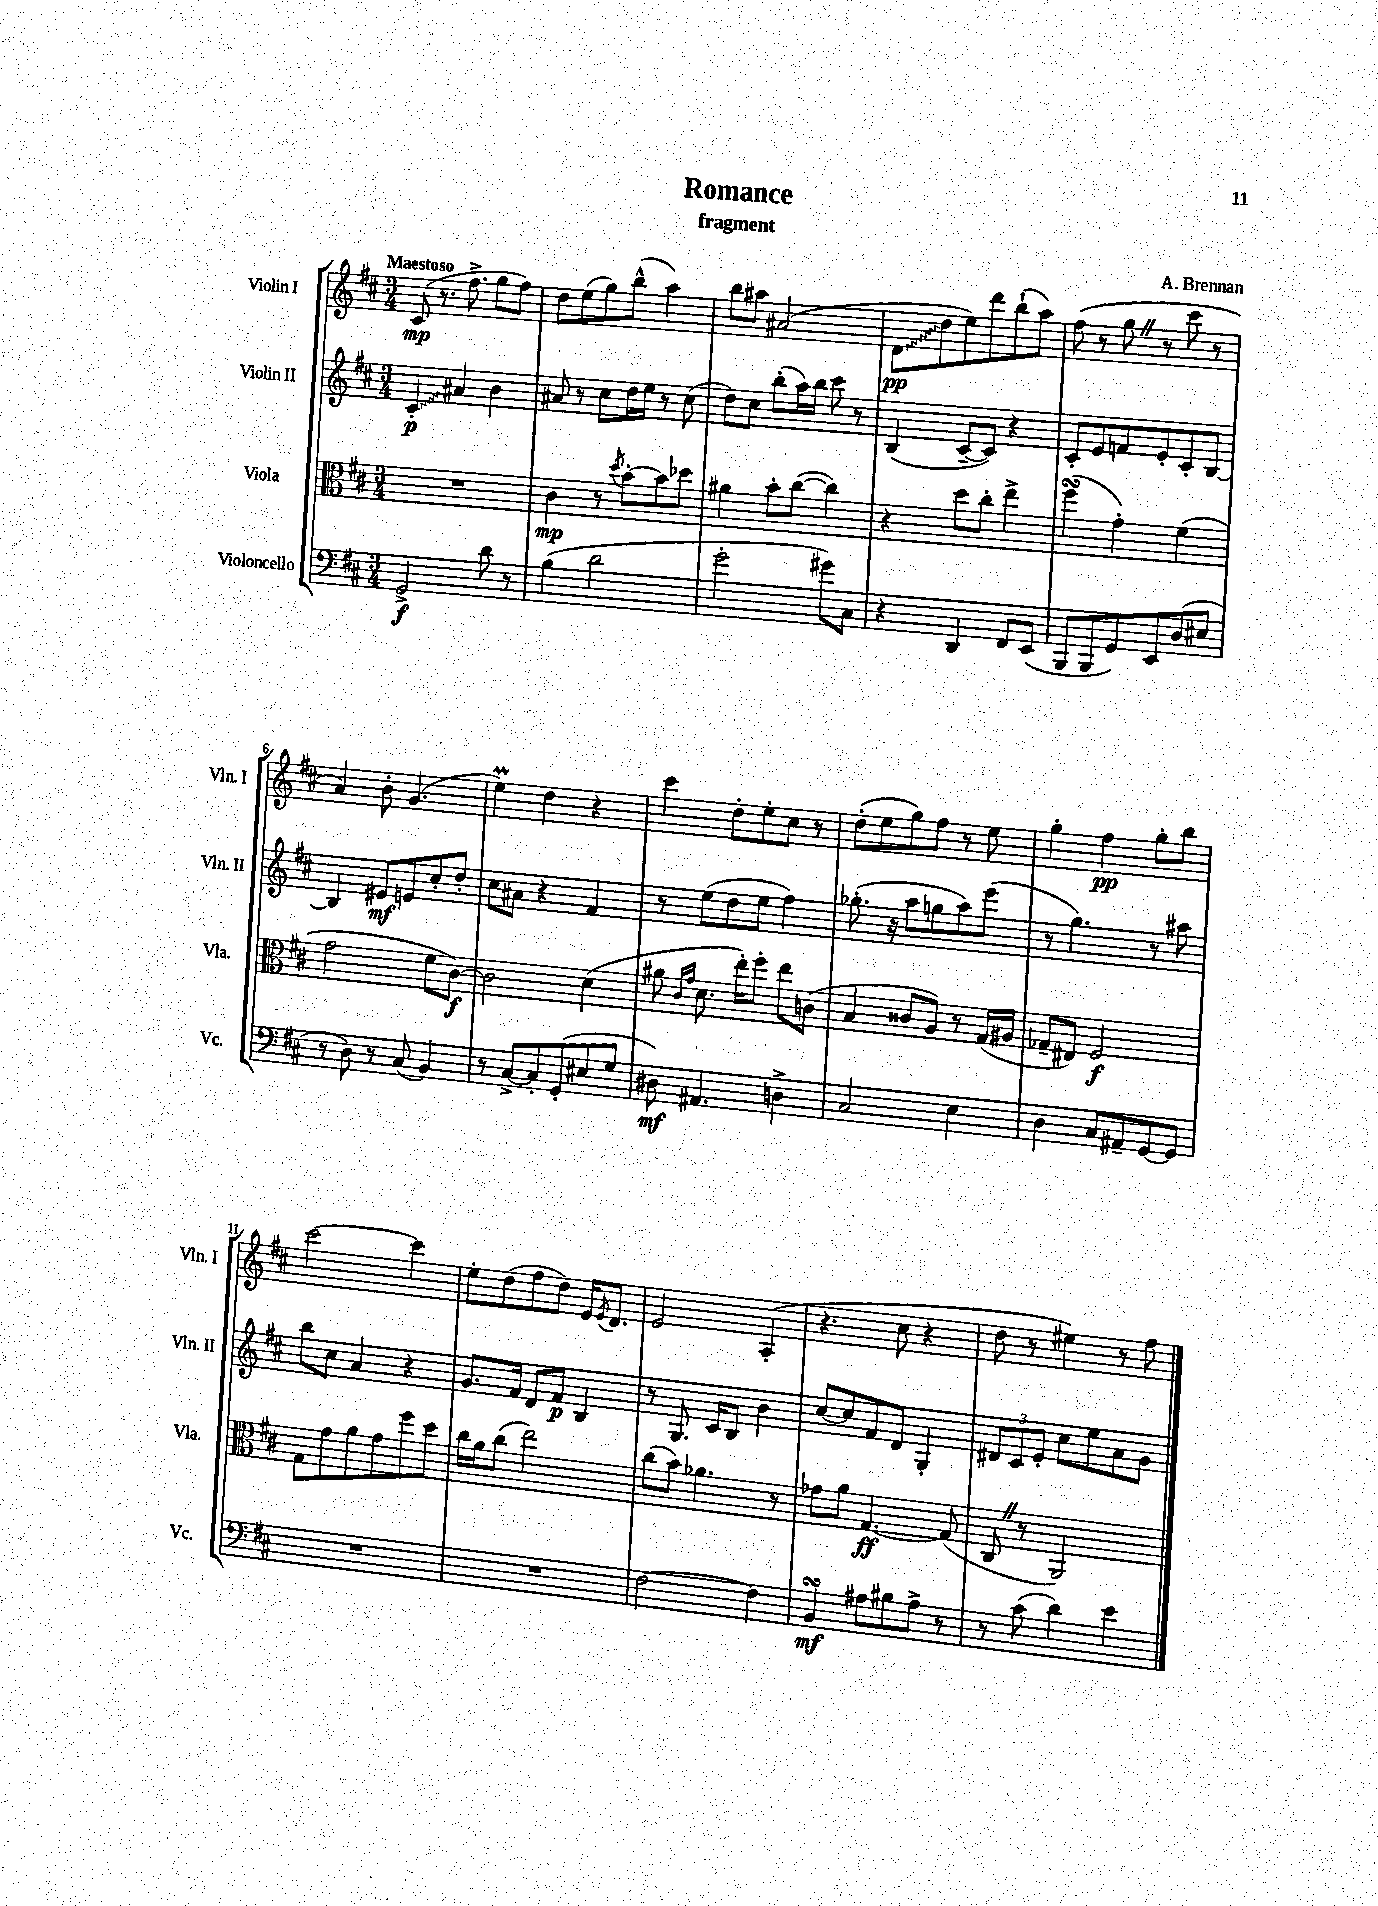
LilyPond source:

\header { title = "Romance" composer = "A. Brennan" subtitle = "fragment" }
<<
\new StaffGroup <<
\new Staff = "s0" \with { instrumentName = "Violin I" shortInstrumentName = "Vln. I" } {
    \clef treble \key d \major \numericTimeSignature \time 3/4 \tempo "Maestoso"
    cis'8\mp( r8. fis''8.-> g''8 fis''8) |
    d''8 e''8( g''8) b''8-^( a''4) |
    b''8 ais''8 ais'2( |
    \once \override Glissando.style = #'zigzag d'8\glissando\pp d''8 e''8) d'''8 b''8-!( a''8) |
    fis''8( r8 g''8 \once \override BreathingSign.text = \markup { \musicglyph "scripts.caesura.straight" } \breathe r8 cis'''8 r8 |
    a'4) b'8-. g'4.( |
    e''4\prall) d''4 r4 |
    cis'''4 d''8-. e''8-. cis''8 r8 |
    d''8-.( e''8 g''8) fis''8 r8 e''8 |
    g''4-. fis''4\pp g''8-. b''8 |
    cis'''2~ cis'''4 |
    e''8-. d''8( fis''8 d''8) e'16 \acciaccatura { e'8 } d'8. |
    e'2 a4-.( |
    r4. cis''8 r4 |
    d''8 r8 eis''4) r8 fis''8 \bar "|." |
}
\new Staff = "s1" \with { instrumentName = "Violin II" shortInstrumentName = "Vln. II" } {
    \clef treble \key d \major \numericTimeSignature \time 3/4
    \once \override Glissando.style = #'zigzag cis'4-.\glissando\p ais'4 b'4 |
    ais'8 r8 cis''8 d''16 e''16 r8 cis''8( |
    d''8) cis''8 b''8-.( a''16) b''16 cis'''8 r8 |
    b4( cis'8~-- cis'8) r4 |
    cis'8-. e'8 f'8 e'8-. cis'8-. b8~ |
    b4 eis'8\mf e'8 cis''8-. d''8-. |
    cis''8 ais'8 r4 fis'4 |
    r8 e''8( d''8 e''8 fis''4) |
    ges''8.-.( r16 a''8 g''8 a''8) e'''8( |
    r8 g''4.) r8 ais''8 |
    b''8 cis''8 a'4 r4 |
    g'8. fis'16 d'8 fis'8\p b4 |
    r8 g8. cis'16 b8 b'4 |
    cis''8~ cis''8 fis'8 d'8 g4-. |
    \tuplet 3/2 { dis'8 cis'8 e'8-. } cis''8 e''8 a'8 g'8 \bar "|." |
}
\new Staff = "s2" \with { instrumentName = "Viola" shortInstrumentName = "Vla." } {
    \clef alto \key d \major \numericTimeSignature \time 3/4
    R2. |
    cis'4\mp r8 \acciaccatura { d''8 } b'8~-. b'8 des''8 |
    ais'4 b'8-. cis''8~( cis''4) |
    r4 d''8 cis''8-. e''4-> |
    fis''4\turn( g'4-.) fis'4( |
    g'2 fis'8 cis'8~\f) |
    cis'2 d'4( |
    ais'8 \grace { cis'16 g'16 } d'8. e''16-.) fis''8-. e''8 c'8( |
    b4 cisis'8 a8) r8 g16( ais16 |
    ges8-- eis8) fis2\f |
    g8 g'8 a'8 g'8 fis''8 d''8 |
    cis''16 a'16 cis''8( e''2) |
    cis''8( b'8) aes'4. r8 |
    ges'8 a'8 g4.~\ff g8( |
    cis8 \once \override BreathingSign.text = \markup { \musicglyph "scripts.caesura.straight" } \breathe r8 a,2) \bar "|." |
}
\new Staff = "s3" \with { instrumentName = "Violoncello" shortInstrumentName = "Vc." } {
    \clef bass \key d \major \numericTimeSignature \time 3/4
    g,2->\f d'8 r8 |
    b4( d'2 |
    g'2-. gis'8) cis8 |
    r4 d,4 fis,8 e,8( |
    b,,8 b,,8 g,8) e,8 d8( eis8 |
    r8 d8) r8 cis8( b,4) |
    r8 cis8~-> cis8-. g,8-.( eis8 g8 |
    dis8\mf) ais,4. d4-> |
    cis2 e4 |
    d4 cis8 ais,8-- g,8~ g,8 |
    R2. |
    R2. |
    fis2~ fis4 |
    b,4\turn\mf ais8 bis8 ais8-> r8 |
    r8 cis'8( d'4) e'4 \bar "|." |
}
>>
>>
